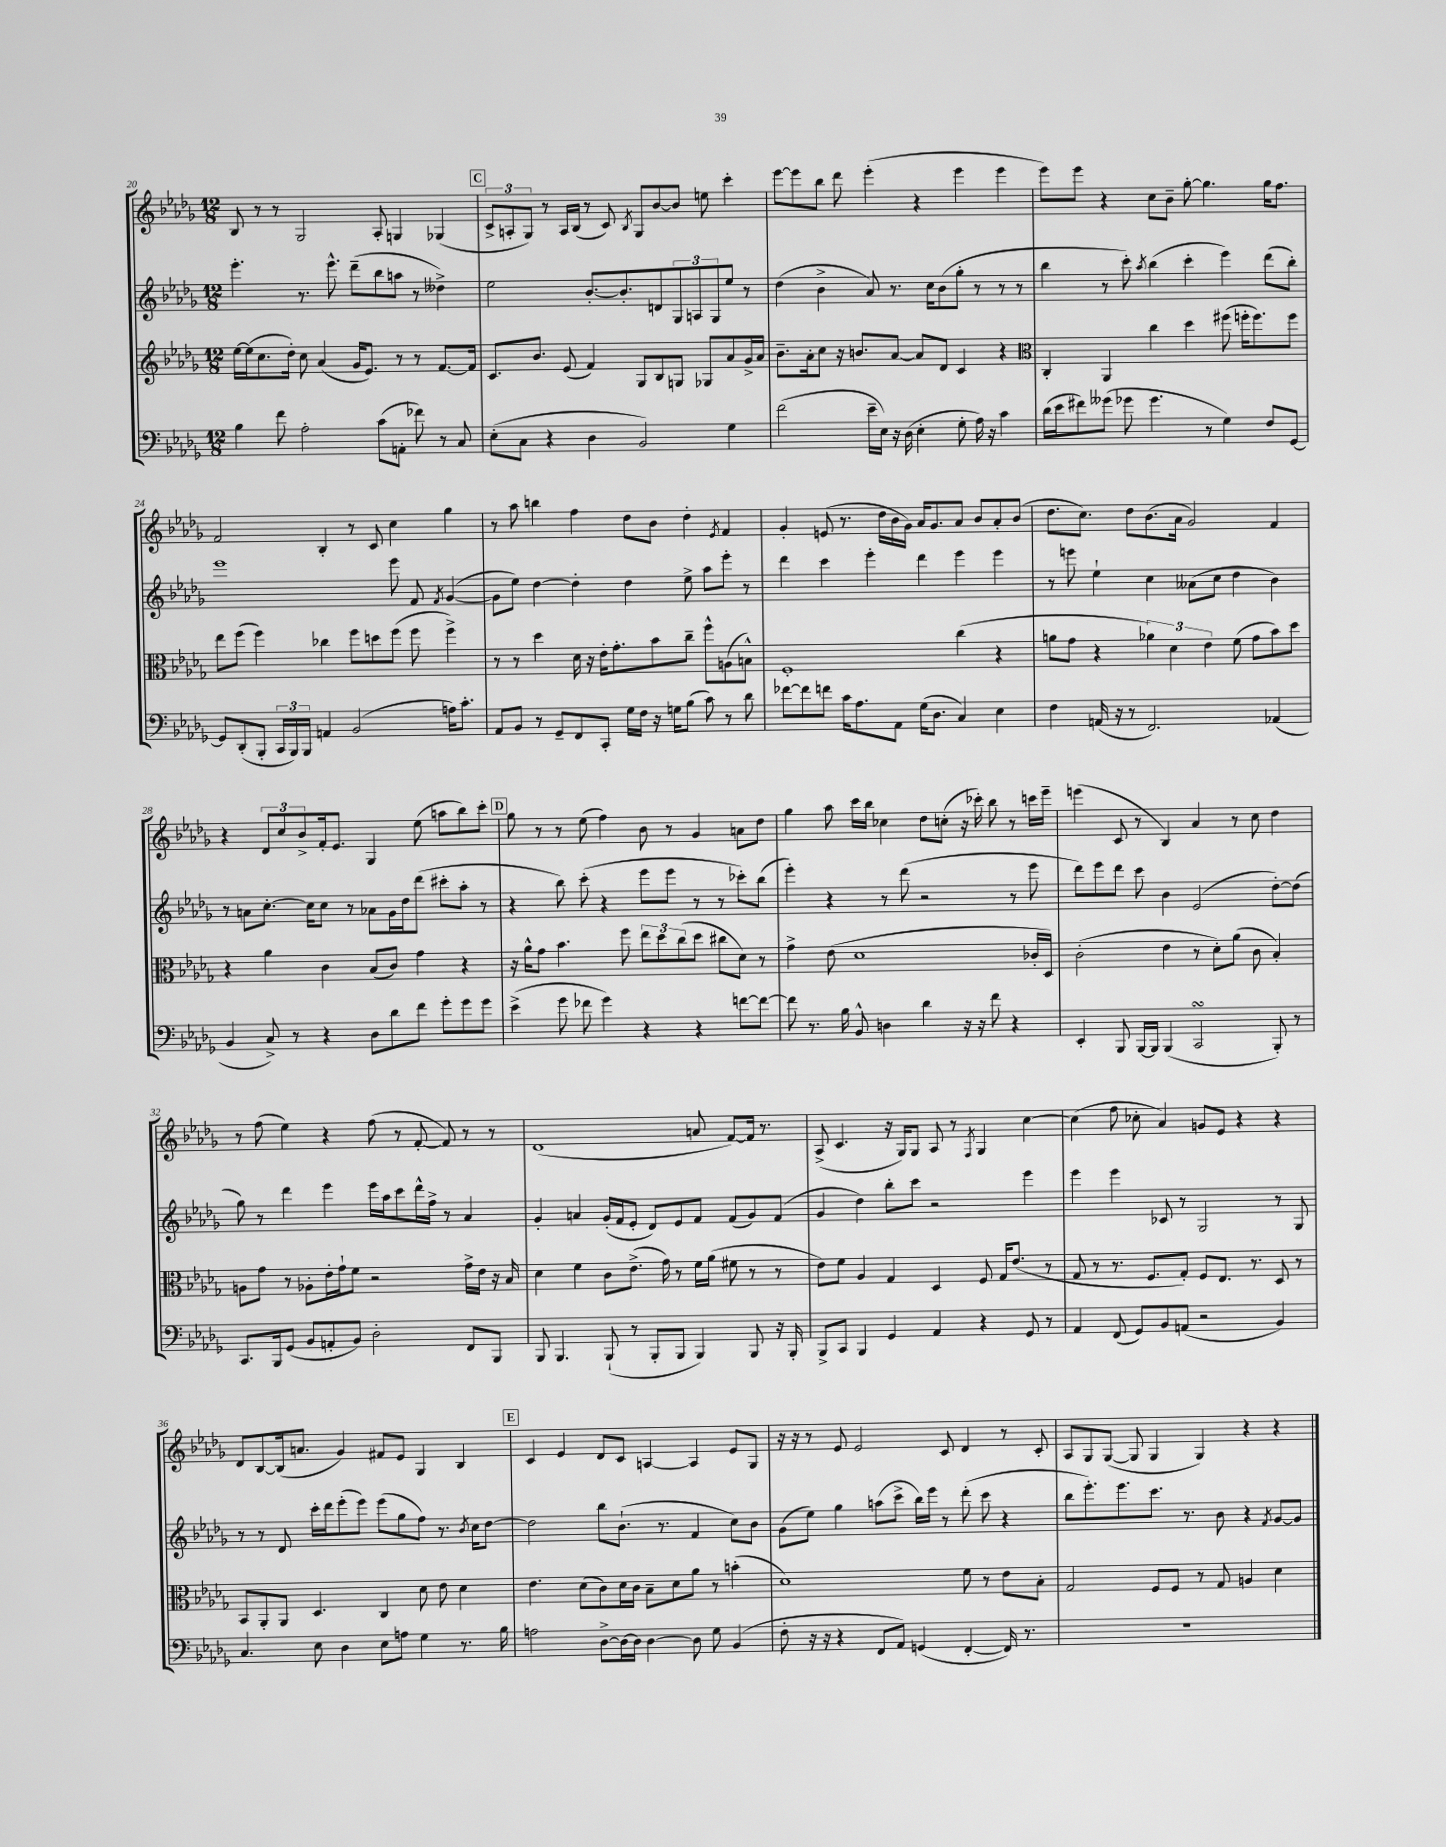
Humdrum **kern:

**kern	**kern	**kern	**kern
*staff4	*staff3	*staff2	*staff1
*clefF4	*clefG2	*clefG2	*clefG2
*k[b-e-a-d-g-]	*k[b-e-a-d-g-]	*k[b-e-a-d-g-]	*k[b-e-a-d-g-]
*M12/8	*M12/8	*M12/8	*M12/8
4B-	[16ee-	4.eee-'	8B-
.	(16ee-]	.	.
.	8.cc	.	8r
8f	.	.	8r
.	16dd-')	.	.
2A-'	8cc	8.r	2G-
.	(4a-	.	.
.	.	8.eee-^^	.
.	16g-	(8ddd-~	.
.	8.e-)	.	.
(8c	.	8bb-	8A-'
8AA'	8r	8aa	4G
8f-)	8r	8r	.
8r	[8.f	4dd--^)	(4G-
8C	.	.	.
.	16f]	.	.
=	=	=	=
(8E-'	8.c	2ee-	12c^
.	.	.	12A'
8C	.	.	.
.	.	.	12G-)
.	8.b-	.	.
4r	.	.	8r
.	(8e-	.	16A
.	.	.	(16B-
4D-	4f)	[8.b-'	8r
.	.	.	8c)
.	.	8.b-']	.
.	.	.	8qB-
2BB-)	8G-	.	8G-
.	8B-	8d	[8b-
.	8G	12G-	8b-]
.	.	12A	.
.	8G-	.	8ee
.	.	12G-	.
4G-	8a-	8ee-	4ccc'
.	16g-^	8r	.
.	16a-	.	.
=	=	=	=
(2f	8.b-~	(4dd-	[8eee-
.	.	.	8eee-]
.	16a-'	.	.
.	8cc	4b-^	8bb-
.	16r	.	8ddd-
.	8.b	.	.
16e-~	.	8a-)	(4eee-'
16E-)	.	.	.
16r	[8a-	8.r	.
(16D-	.	.	.
4E-'	8a-]	.	4r
.	.	16cc	.
.	8d-	(8b-	.
8G-'	4c	8gg-'	4eee-
16A-)	.	8r	.
16r	.	.	.
4c	4r	8r	4eee-
.	.	8r	.
=	=	=	=
*	*clefC3	*	*
(16d-	4C'	4bb-	8eee-)
16e-	.	.	.
8f#)	.	.	8eee-
(8g--	4AA-	8r	4r
8g-	.	8ccc')	.
.	.	8qaa-	.
4.g-	4cc	(4bb-	8cc
.	.	.	8b-~
.	4dd-	4ccc'	[8gg-'
8r	.	.	4.gg-]
4G-)	(8ff#	4eee-)	.
.	16ff'	.	.
.	8.ff)	.	.
8F	.	(8ddd-	16gg-
.	.	.	8.ff
[8GG-	8ff	8bb-')	.
=	=	=	=
8GG-]	8ee-	1eee-	2f
(8DD-'	(8ff	.	.
8BBB-'	4ff)	.	.
24CC	.	.	.
24BBB-)	.	.	.
24BBB-	.	.	.
4AA	4cc-	.	4B-'
(2BB-	8ff	.	8r
.	8dd	.	8c
.	(8ff	8eee-	4cc
.	8ff	8f	.
.	.	8qf	.
16A)	4ff^)	([4g-	4gg-
8.c'	.	.	.
=	=	=	=
8AA-	8r	8g-]	8r
8BB-	8r	8ee-)	8aa-
8r	4dd-	[4dd-	4bb
8GG-~	.	.	.
8FF	16d-	4dd-']	4ff
.	16r	.	.
8CC'	16e-'	.	.
.	8.g-'	.	.
16G-	.	4dd-	8dd-
16F	.	.	.
16r	8b-	.	8b-
16G	.	.	.
(8B-	8cc~	8ee-^	4dd-'
8c)	8ff^^	8aa-	.
.	.	.	8qe-
8r	(8A	8eee-'	4f
8d-	8B^^)	8r	.
=	=	=	=
[8f-	1F'	4ddd-	4g-'
8f-]	.	.	.
8f	.	4ccc	(8e
16c	.	.	8.r
8.A-	.	.	.
.	.	4eee-'	.
.	.	.	16dd-
8AA-	.	.	16b-
.	.	.	16g-)
(16G-	.	4ddd-	16a-
8.D-	.	.	8.g-
4C)	(4cc	4eee-	8a-
.	.	.	8b-
4E-	4r	4eee-	8a-'
.	.	.	(8b-
=	=	=	=
4F	8a	8r	8.dd-
.	8g-	8eee	.
.	.	.	8.cc)
(16AA	4r	4ee-`	.
16r	.	.	.
8r	.	.	8dd-
2.FF)	6a-)	4cc	(8.b-
.	6d-	.	.
.	.	.	16a-
.	.	(8a--	2g-)
.	6e-	.	.
.	.	8cc	.
.	(8f	4dd-	.
.	8g-	.	.
(4AA-	8b-)	4b-)	4f
.	8dd-	.	.
=	=	=	=
4BB-	4r	8r	4r
.	.	8a	.
8C^)	4a-	[8.cc'	12d-
.	.	.	12cc
8r	.	.	.
.	.	.	12b-^
.	.	16cc]	.
4r	4c	8cc	16f'
.	.	.	8.e-
.	.	8r	.
8D-	(8B-	8a-	4G-
8d-	8c)	16g-	.
.	.	16dd-	.
8f	4g-	(8ddd-	(8ee-
8g-'	.	8ccc#'	8aa
8g-	4r	8aa-'	8bb-)
8g-	.	8r	8ccc'
=	=	=	=
(4e-^	16r	4r	8gg-
.	16a-^^	.	.
.	8g-	.	8r
8g-	4.b-	8bb-)	8r
8f-	.	(8ccc'	(8ee-
4g-)	.	4r	4ff)
.	8ff	.	.
4r	12ee-	8eee-	8b-
.	12dd-	.	.
.	.	8eee-	8r
.	(12cc	.	.
4r	8dd-	8r	4g-
.	8cc#	8r	.
[8f	8d-)	8ccc-')	8a
8f_	8r	(8bb-	8dd-
=	=	=	=
8f]	4g-^	4eee-')	4gg-
8.r	.	.	.
.	(8e-	4r	8aa-
16B-	.	.	.
8BB-^^	1d-	.	16ccc
.	.	.	16bb-
4D	.	8r	4cc-
.	.	(8ddd-	.
4d-	.	2r	8dd-
.	.	.	(8cc'
16r	.	.	16r
16r	.	.	16ccc-')
8f	.	.	8bb-
4r	.	8r	8r
.	16c-'	8eee-	16ccc
.	16D-)	.	16eee-~
=	=	=	=
4EE-'	(2c'	8ddd-)	(4eee
.	.	8eee-	.
8BBB-	.	8ddd-	8c
[16BBB-	.	8ccc	8r
16BBB-]	.	.	.
(4BBB-	4e-	4b-	4B-)
2CC	8r	(2e-	4a-
.	8d-')	.	.
.	(8a-	.	8r
.	8c	.	8cc
8BBB-')	4B-')	[8dd-')	4dd-
8r	.	(8dd-]	.
=	=	=	=
8.CC	8A	8gg-)	8r
.	8g-	8r	(8ff
16BBB-	.	.	.
(8GG-	8r	4ddd-	4ee-)
8BB-	8A-'	.	.
8AA'	16e-'	4eee-	4r
.	16g-`	.	.
8BB-)	8f	.	.
2D-'	2r	16eee-	(8ff
.	.	16aa-	.
.	.	8ccc	8r
.	.	16ddd-^^	[8f'
.	.	16ff^	.
.	.	8r	8f])
8FF	16g-^	4a-	8r
.	16e-	.	.
8BBB-	16r	.	8r
.	16B-	.	.
=	=	=	=
8BBB-	4d-	4g-'	(1d-
4.BBB-	.	.	.
.	4f	4a	.
(8BBB-`	8c	(16g-'	.
.	.	16f	.
8r	(8.e-^	8e-'	.
8BBB-'	.	8d-)	.
.	16g-)	.	.
8BBB-	8r	8e-	.
4BBB-)	16f	8f	8a
.	(16a-	.	.
.	8f#	(8f	[8f)
8BBB-	8r	8g-)	16f]
.	.	.	8.r
16r	8r	(8f	.
16BBB-'	.	.	.
=	=	=	=
8BBB-^	8e-)	4g-	(8A-^
8CC	8f	.	4.c
4BBB-	4A-	4dd-)	.
4GG-	4G-	8bb-'	16r
.	.	.	16G-)
.	.	8ccc	8G-
4AA-	4D-	2r	8A-
.	.	.	8r
.	.	.	8qF
4r	8F	.	4G-
.	16G-	.	.
.	(8.e-	.	.
8GG-	.	4eee-	[4cc
8r	8r	.	.
=	=	=	=
4AA-	8G-	4eee-	(4cc]
.	8r	.	.
(8FF	8.r	4eee-	8ff
8GG-)	.	.	8cc-'
.	8.F	.	.
8BB-	.	8c-	4a-)
(8AA	8G-')	8r	.
2r	8F	2G-	8g
.	8.E-	.	8e-
.	.	.	4r
.	8.r	.	.
4BB-)	8D-	8r	4r
.	8r	8G-	.
=	=	=	=
4.C	8BB-	8r	8d-
.	8AA-'	8r	[8B-
.	8AA-	8d-	(16B-]
.	.	.	8.a
8E-	4.D-	16ccc'	.
.	.	16ddd-	.
4D-	.	(8eee-'	4g-)
.	.	8eee-)	.
8E-	4C	(8eee-	8f#
8A	.	8gg-	8e-
4G-	8d-	8ff)	4G-
.	8e-	8.r	.
8.r	4d-	.	4B-
.	.	8qb-	.
.	.	16cc	.
.	.	[8dd-	.
16B-	.	.	.
=	=	=	=
2A	4.e-	2dd-]	4c
.	.	.	4e-
.	(8d-	.	.
[8D-^	8c)	8bb-	8d-
16D-_	16d-	(8.b-`	8c
16D-]	16c	.	.
[4D-	8B-~	.	[4A
.	.	8.r	.
.	8d-	.	.
8D-]	8a-	4f	4A]
8G-	8r	.	.
(4BB-	(4b'	8cc)	8e-
.	.	8b-	8G-
=	=	=	=
8F'	1d-)	(8g-	16r
.	.	.	16r
16r	.	8ee-)	8r
16r	.	.	.
4r	.	4gg-	8e-
.	.	.	2e-
8FF	.	(8aa	.
8AA-)	.	8ccc^	.
(4GG	.	16bb-)	.
.	.	16eee-	.
.	.	8r	8c
[4FF'	8f	(8ddd-'	4d-
.	8r	8ccc	.
16FF])	8e-	4r	8r
8.r	.	.	.
.	8B-'	.	8c'
=	=	=	=
1.r	2G-	8bb-	8A-
.	.	8.eee-')	8G-
.	.	.	([8G-
.	.	8.eee-	.
.	.	.	8G-]
.	8F	8.ccc	4G-
.	8F	.	.
.	.	8.r	.
.	8r	.	4G-)
.	8G-	8b-	.
.	4A	4r	4r
.	.	8qf	.
.	4d-	[8g-	4r
.	.	8g-]	.
==	==	==	==
*-	*-	*-	*-
